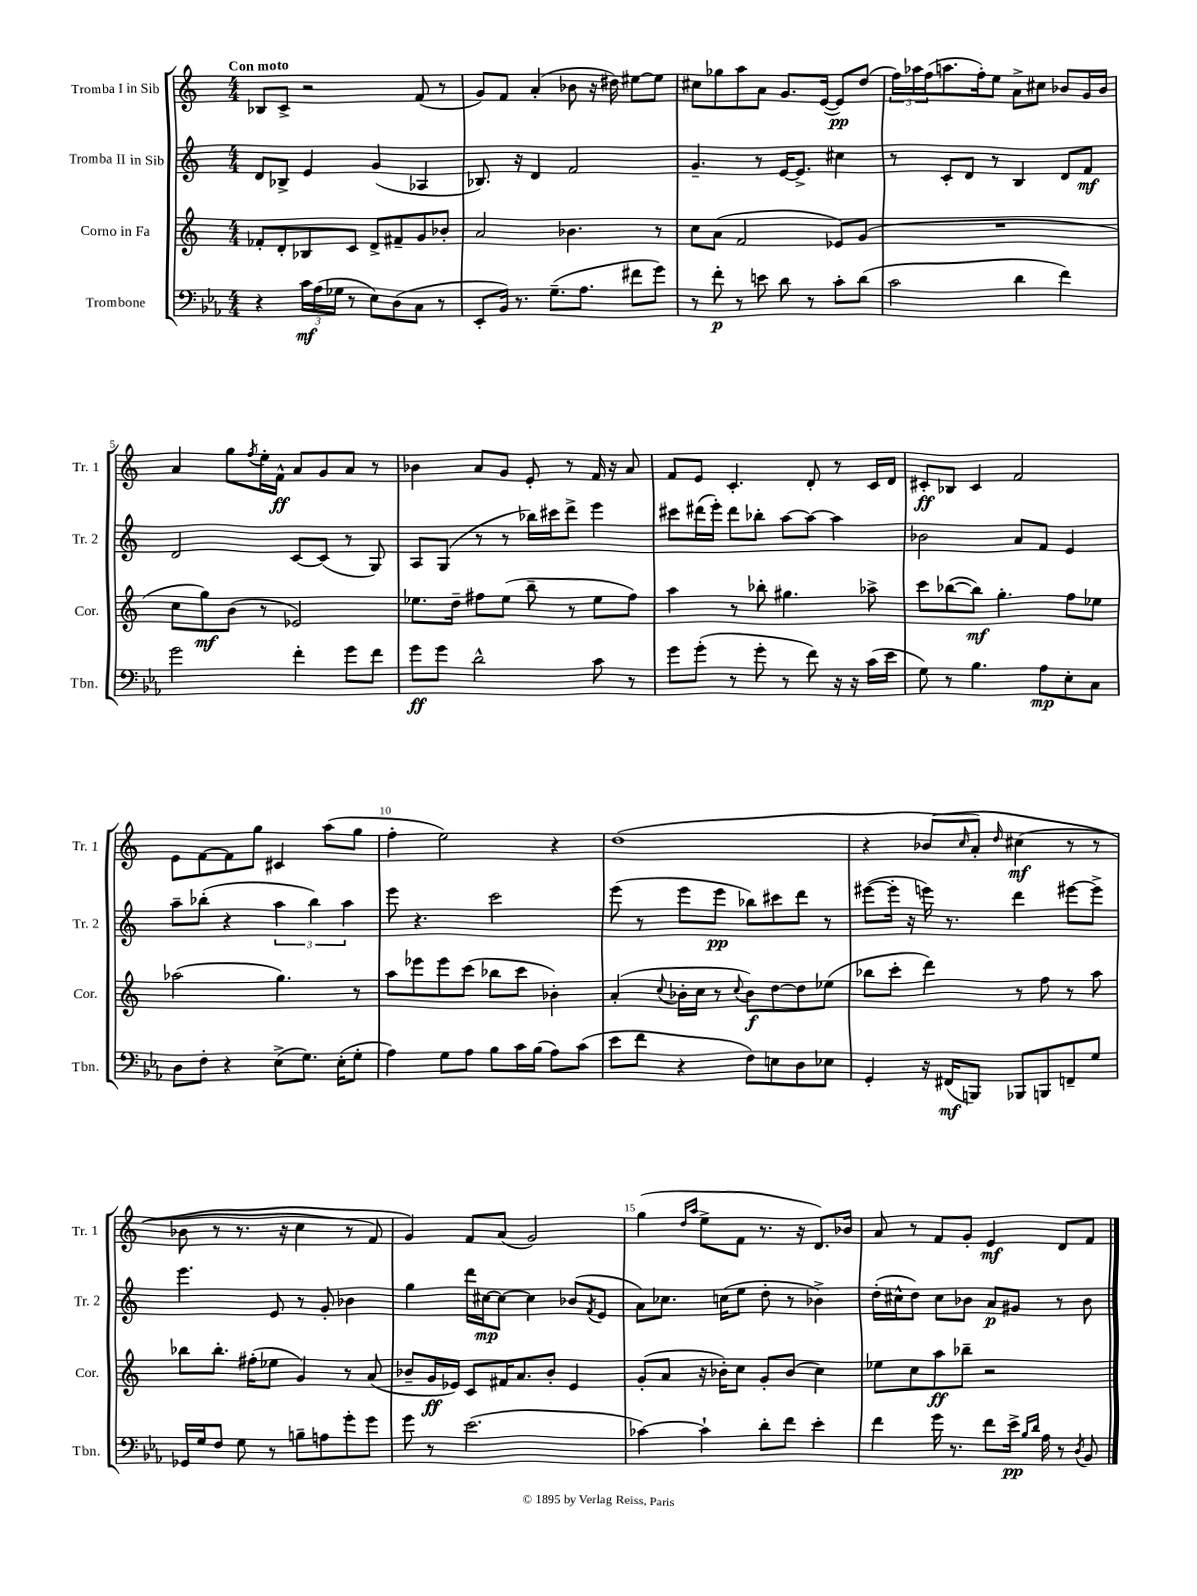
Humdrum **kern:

**kern	**dynam	**kern	**dynam	**kern	**dynam	**kern	**dynam
*part4	*part4	*part3	*part3	*part2	*part2	*part1	*part1
*staff4	*staff4	*staff3	*staff3	*staff2	*staff2	*staff1	*staff1
*I"Trombone	*	*I"Corno in Fa	*	*I"Tromba II in Sib	*	*I"Tromba I in Sib	*
*I'Tbn.	*	*I'Cor.	*	*I'Tr. 2	*	*I'Tr. 1	*
*clefF4	*	*clefG2	*	*clefG2	*	*clefG2	*
*k[b-e-a-]	*	*k[]	*	*k[]	*	*k[]	*
*M4/4	*	*M4/4	*	*M4/4	*	*M4/4	*
=1	=1	=1	=1	=1	=1	=1	=1
!	!	!	!	!	!	!LO:TX:a:B:t=Con moto	!
4r	.	8f-X'/L	.	8d/L	.	8B-X/L	.
.	.	8d'/	.	8B-X^/J	.	8c^/J	.
24c\LL	mf	8B-X/	.	4e/	.	2r	.
(24A-\	.	.	.	.	.	.	.
24G-X\JJ	.	.	.	.	.	.	.
8r	.	8c/J	.	.	.	.	.
8E-\L)	.	8d^/L	.	(4g/	.	.	.
(8D\	.	8f#X~/	.	.	.	.	.
8C\J	.	8g/	.	4A-X/	.	(8f/	.
8r	.	8b-X'/J	.	.	.	8r	.
=2	=2	=2	=2	=2	=2	=2	=2
8EE-'/L	.	2a/	.	8.B-X/)	.	8g/L)	.
16BB-/Jk)	.	.	.	.	.	8f/J	.
8.r	.	.	.	16r	.	.	.
.	.	.	.	4d/	.	(4a'/	.
(8.G~\L	.	.	.	.	.	.	.
.	.	4.b-X\	.	2f/	.	8b-X\	.
8.A-\J	.	.	.	.	.	.	.
.	.	.	.	.	.	16r	.
.	.	.	.	.	.	16dd#X\)	.
8f#X\L	.	.	.	.	.	[8ee#X\L	.
8g\J)	.	8r	.	.	.	8ee#\J]	.
=3	=3	=3	=3	=3	=3	=3	=3
8r	.	8cc\L	.	4.g~/	.	8cc#X\L	.
8f'\	p	(8a\J	.	.	.	8gg-X\	.
8r	.	2f/	.	.	.	8aa\	.
8en\	.	.	.	8r	.	8a\J	.
8d\	.	.	.	[16e/KL	.	8.g/L	.
.	.	.	.	8.e^/J]	.	.	.
8r	.	.	.	.	.	.	.
.	.	.	.	.	.	([16e/Jk	.
8c'\L	.	8e-X/L)	.	4cc#X\	.	8e/L])	pp
(8d\J	.	(8g/J	.	.	.	(8dd/J	.
=4	=4	=4	=4	=4	=4	=4	=4
2c\	.	1r	.	8r	.	24ff\LL)	.
.	.	.	.	.	.	24aa-X\	.
.	.	.	.	.	.	(24ff\J	.
.	.	.	.	8c'/L	.	8.aan\	.
.	.	.	.	8d/J	.	.	.
.	.	.	.	.	.	16ff'\k)	.
.	.	.	.	8r	.	8ee\J	.
4d\	.	.	.	4B/	.	8a^\L	.
.	.	.	.	.	.	8cc#X\J	.
4f\)	.	.	.	8d/L	.	8b-X/L	.
.	.	.	.	8f/J	mf	16g/L	.
.	.	.	.	.	.	16b-/JJ	.
!!LO:LB:g=z
=5	=5	=5	=5	=5	=5	=5	=5
2g\	.	8cc\L	.	2d/	.	4a/	.
.	.	8gg\)	mf	.	.	.	.
.	.	(8b\J	.	.	.	8gg\L	.
.	.	.	.	.	.	8qff/	.
.	.	8r	.	.	.	16ee'\L	.
.	.	.	.	.	.	16f^^\JJ	ff
4f'\	.	2e-X/)	.	[8c/L	.	8a/L	.
.	.	.	.	(8c/J]	.	8g/	.
8g\L	.	.	.	8r	.	8a/J	.
8f\J	.	.	.	8G/)	.	8r	.
=6	=6	=6	=6	=6	=6	=6	=6
8g\L	ff	8.ee-X\L	.	8A/L	.	4b-X\	.
8g\J	.	.	.	(8G/J	.	.	.
.	.	16dd~\Jk	.	.	.	.	.
2d^^\	.	8ff#X\L	.	8r	.	8a/L	.
.	.	(8ee-\J	.	8r	.	8g/J	.
.	.	8bb~\	.	16bb-X\LL)	.	8e'/	.
.	.	.	.	16ccc#X\J	.	.	.
.	.	8r	.	8ddd^\J	.	8r	.
8c\	.	8ee-\L	.	4eee\	.	16f/	.
.	.	.	.	.	.	16r	.
8r	.	8ff#\J)	.	.	.	8a/	.
=7	=7	=7	=7	=7	=7	=7	=7
8g\L	.	4aa\	.	8ccc#X\L	.	8f/L	.
(8g'\J	.	.	.	(16ddd#X\L	.	8e/J	.
.	.	.	.	16eee'\JJ)	.	.	.
8r	.	8r	.	8ddd#\L	.	4.c'/	.
8g'\	.	8bb-X'\	.	8bb-X'\J	.	.	.
8r	.	4.gg#X\	.	[8aa\L	.	.	.
8f\)	.	.	.	8aa\J_	.	8d'/	.
16r	.	.	.	4aa\]	.	8r	.
16r	.	.	.	.	.	.	.
(16c\LL	.	8aa-X^\	.	.	.	16c/LL	.
16e-\JJ	.	.	.	.	.	16d/JJ	.
=8	=8	=8	=8	=8	=8	=8	=8
8G\)	.	8ccc\L	.	2b-X\	.	8c#X'/L	ff
8r	.	([8bb-X\	.	.	.	8B-X/J	.
4.B-\	.	8bb-\J])	mf	.	.	4c#/	.
.	.	4.gg'\	.	.	.	.	.
.	.	.	.	8a/L	.	2f/	.
8A-\L	mp	.	.	8f/J	.	.	.
8E-'\	.	8ff\L	.	4e/	.	.	.
8C\J	.	8ee-X\J	.	.	.	.	.
!!LO:LB:g=z
=9	=9	=9	=9	=9	=9	=9	=9
8D\L	.	(2aa-X\	.	8aa~\L	.	8e\L	.
8F'\J	.	.	.	(8bb-X'\J	.	[8f\	.
4r	.	.	.	4r	.	8f\]	.
.	.	.	.	.	.	8gg\J	.
(8E-^\L	.	4.gg\)	.	6aa\	.	4c#X/	.
8.G\J)	.	.	.	.	.	.	.
.	.	.	.	6bb-\)	.	.	.
.	.	.	.	.	.	(8aa\L	.
(16E-'\KL	.	.	.	.	.	.	.
.	.	.	.	6aa\	.	.	.
8G'\J	.	8r	.	.	.	8gg\J	.
=10	=10	=10	=10	=10	=10	=10	=10
4A-\)	.	8aa\L	.	8eee\	.	4ff'\	.
.	.	8eee-X\	.	4.r	.	.	.
8G\L	.	8eee-\	.	.	.	2ee\)	.
8A-\J	.	(8ccc\J	.	.	.	.	.
8B-\L	.	8bb-X\L	.	2ccc\	.	.	.
16c\L	.	8ccc\J	.	.	.	.	.
(16B-\JJ	.	.	.	.	.	.	.
8A-\L)	.	4b-X'\)	.	.	.	4r	.
(8c\J	.	.	.	.	.	.	.
=11	=11	=11	=11	=11	=11	=11	=11
8e-\L	.	(4a'/	.	(8eee\	.	(1dd	.
8f\J	.	.	.	8r	.	.	.
.	.	8qqcc/	.	.	.	.	.
4r	.	16b-X'\LL	.	8eee\L	.	.	.
.	.	16cc\JJ	.	.	.	.	.
.	.	8r	.	8eee\J	pp	.	.
.	.	8qqcc/	.	.	.	.	.
8F\L)	.	8b-\L)	f	8bb-X\L)	.	.	.
8En\	.	[8dd\	.	8ccc#X\	.	.	.
8D\	.	8dd\]	.	8ddd\J	.	.	.
8E-X\J	.	(8ee-X\J	.	8r	.	.	.
=12	=12	=12	=12	=12	=12	=12	=12
4GG'/	.	8bb-X\L	.	([8eee#X\L	.	4r	.
.	.	8ccc'\J	.	16eee#'\Jk]	.	.	.
.	.	.	.	16r	.	.	.
16r	.	4ddd\)	.	16eeen\)	.	(8b-X/L	.
(16FF#X/KL	mf	.	.	8.r	.	.	.
.	.	.	.	.	.	16qqcc/	.
8BBBn/J)	.	.	.	.	.	8a'/J)	.
.	.	.	.	.	.	16qqdd/	.
8BBB-X/L	.	8r	.	4ddd\	.	(4cc#X\	mf
8BBBn/	.	8ff\	.	.	.	.	.
8FFn~/	.	8r	.	[8eee#X\L	.	8r	.
8G/J	.	8aa\	.	8eee#^\J]	.	8r	.
!!LO:LB:g=z
=13	=13	=13	=13	=13	=13	=13	=13
16GG-X/LL	.	8bb-X\L	.	4.eee\	.	8b-X\	.
16G/J	.	.	.	.	.	.	.
8F/J	.	8.bb-'\J	.	.	.	8r	.
8G\	.	.	.	.	.	8.r	.
.	.	(16ff#X'\KL	.	.	.	.	.
8r	.	8ee-X\J	.	8e/	.	.	.
.	.	.	.	.	.	16r	.
8Bn~\L	.	4g/)	.	8r	.	4cc\	.
8An\	.	.	.	8g'/	.	.	.
8g'\	.	8r	.	4b-X\	.	8r	.
8g\J	.	(8a/	.	.	.	8f/)	.
=14	=14	=14	=14	=14	=14	=14	=14
8g\	.	8b-X~/L	.	4gg\	.	4g/)	.
8r	.	16g/L	ff	.	.	.	.
.	.	16e-X/JJ)	.	.	.	.	.
(2.e-\	.	8c/L	.	16ddd\LL	.	8f/L	.
.	.	.	.	[16cc#X\J	mp	.	.
.	.	16f#X/K	.	8cc#\J_	.	(8a/J	.
.	.	8.a/	.	.	.	.	.
.	.	.	.	4cc#\]	.	2g/)	.
.	.	8b-'/J	.	.	.	.	.
.	.	4e-/	.	(8b-X/L	.	.	.
.	.	.	.	8qf/	.	.	.
.	.	.	.	8e/J	.	.	.
=15	=15	=15	=15	=15	=15	=15	=15
[4c-X\)	.	(8g'/L	.	8a\L)	.	(4gg\	.
.	.	8a/J	.	8.cc-X\J	.	.	.
.	.	.	.	.	.	16qqdd/LL	.
.	.	.	.	.	.	16qqaa/JJ	.
4c-`\]	.	16r	.	.	.	8ee^\L	.
.	.	16b-X'\KL)	.	(16ccn\KL	.	.	.
.	.	8cc\J	.	8ee\J	.	8f\J	.
8d'\L	.	8g'/L	.	8dd'\	.	8.r	.
8f\J	.	(8b-/J	.	8r	.	.	.
.	.	.	.	.	.	16r	.
4e-'\	.	4cc\)	.	4b-X^\)	.	8.d/L)	.
.	.	.	.	.	.	16b-X/Jk	.
=16	=16	=16	=16	=16	=16	=16	=16
4f\	.	8ee-X\L	.	(16dd'\LL	.	8a/	.
.	.	.	.	16cc#X^^\J	.	.	.
.	.	8cc\	.	8dd\J)	.	8r	.
16g\	.	8aa\	ff	8cc#\L	.	8f/L	.
8.r	.	.	.	.	.	.	.
.	.	8bb-X~\J	.	8b-X\J	.	8g'/J	.
8f\L	.	2r	.	8a/L	p	4e/	mf
16e-^\Jk	pp	.	.	8g#X/J	.	.	.
16qqB-/LL	.	.	.	.	.	.	.
16qqd/JJ	.	.	.	.	.	.	.
16A-\	.	.	.	.	.	.	.
8r	.	.	.	8r	.	8d/L	.
8qD/	.	.	.	.	.	.	.
8BB-/	.	.	.	8b-\	.	8f/J	.
==	==	==	==	==	==	==	==
*-	*-	*-	*-	*-	*-	*-	*-
